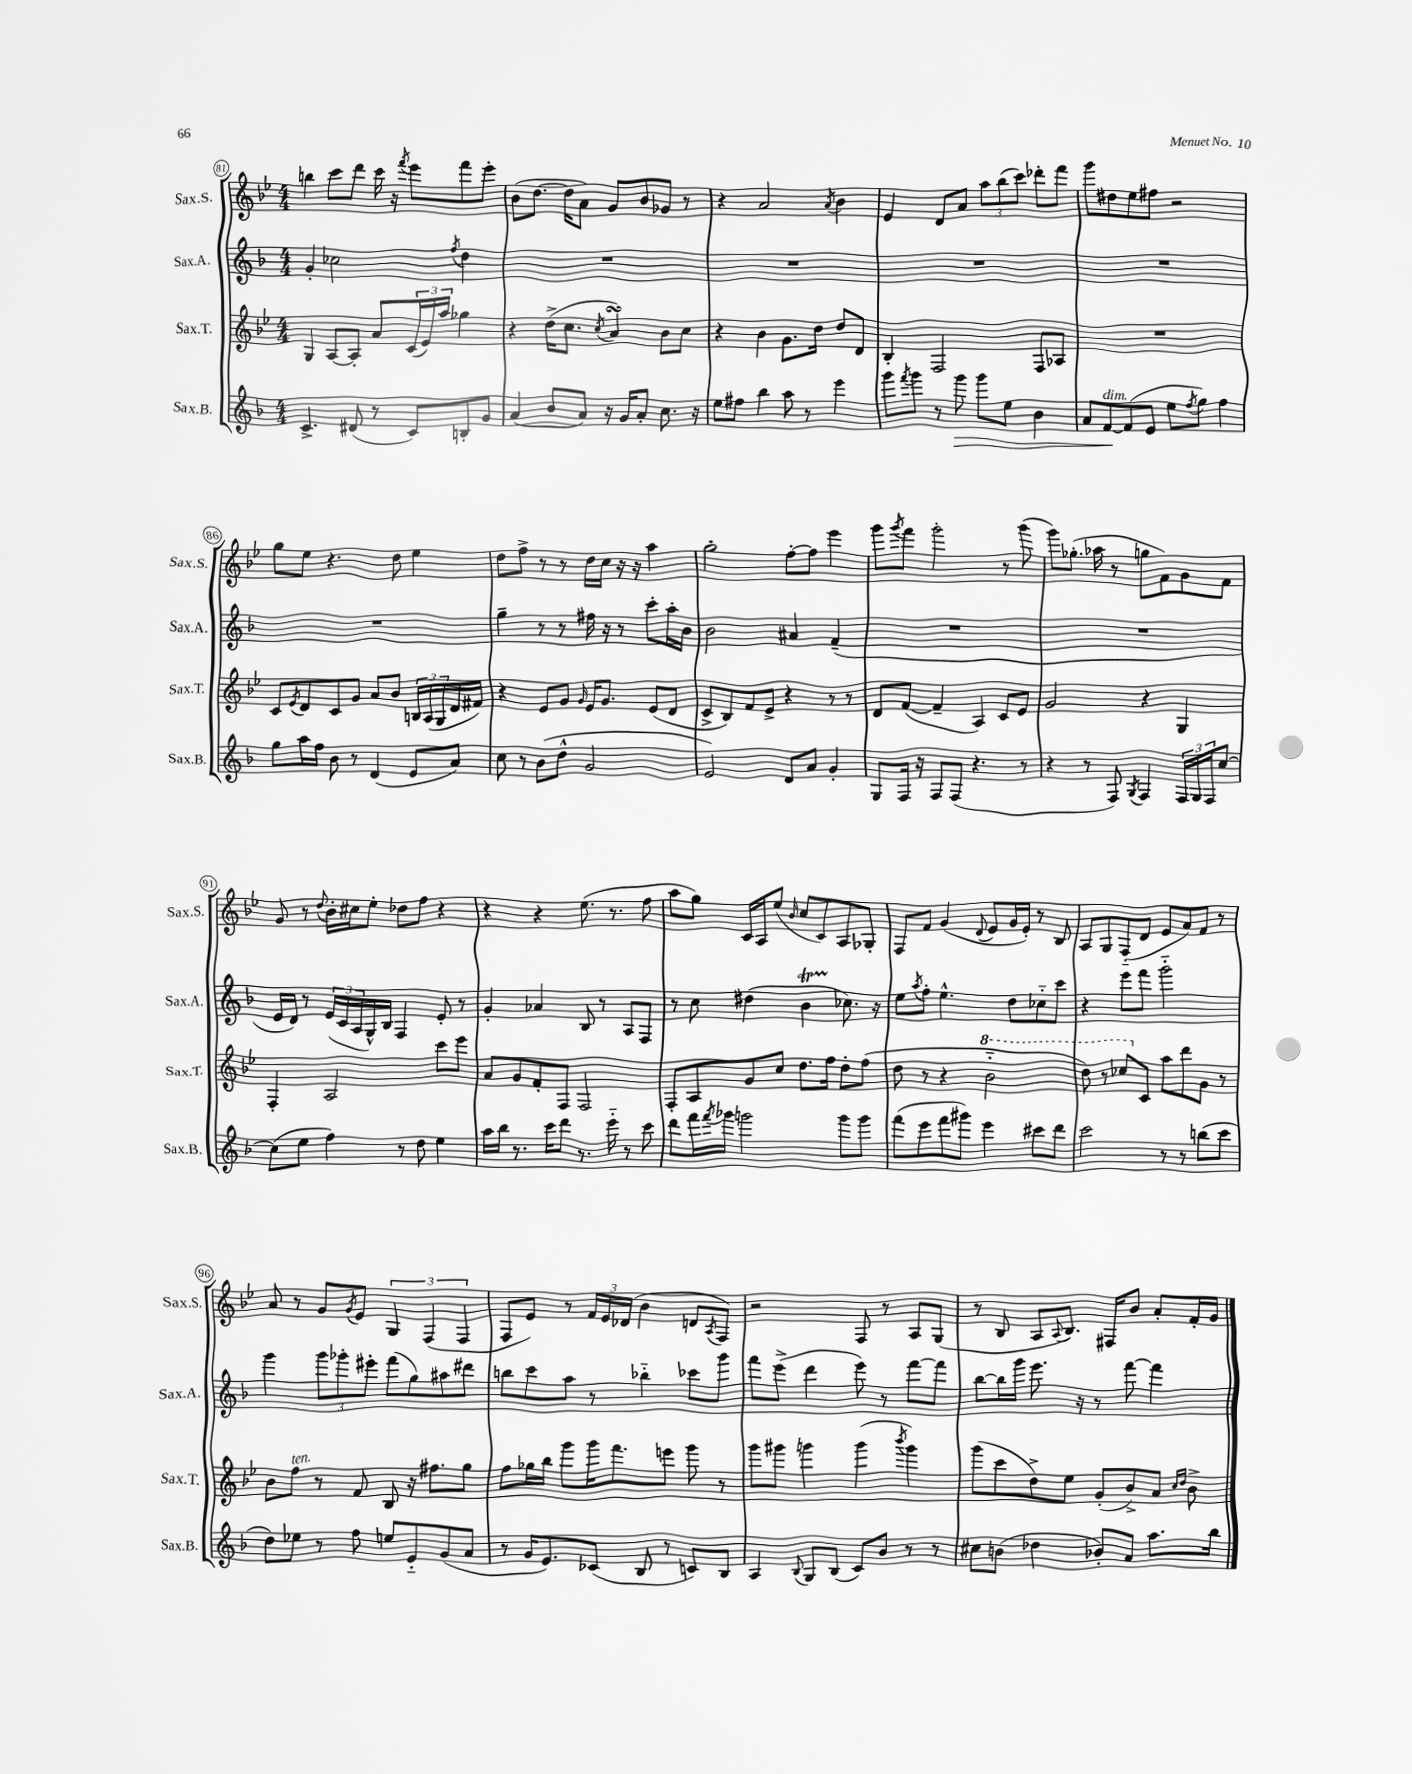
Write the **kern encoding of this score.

**kern	**dynam	**kern	**kern	**kern
*part4	*part4	*part3	*part2	*part1
*staff4	*staff4	*staff3	*staff2	*staff1
*I"Sax.B.	*	*I"Sax.T.	*I"Sax.A.	*I"Sax.S.
*I'Sax.B.	*	*I'Sax.T.	*I'Sax.A.	*I'Sax.S.
*clefG2	*	*clefG2	*clefG2	*clefG2
*k[b-]	*	*k[b-e-]	*k[b-]	*k[b-e-]
*M4/4	*	*M4/4	*M4/4	*M4/4
=81	=81	=81	=81	=81
4.c^/	.	4G/	4g'/	4bbn\
.	.	[8A/L	2cc-X\	8ccc\L
(8d#X/	.	8A'/J]	.	8ddd\J
8r	.	8a/L	.	16ccc\
.	.	.	.	16r
.	.	.	.	8qfff/
8c/L)	.	(24c/L	.	8eee-\L
.	.	24e-/)	.	.
.	.	24aa/JJ	.	.
.	.	.	8qff/	.
8Bn'/	.	4gg-X\	4dd\	8fff\
8g/J	.	.	.	8eee-'\J
=82	=82	=82	=82	=82
(4a/	.	4r	1r	(8b-\L
.	.	.	.	[8.dd\J
8b-/L	.	(16dd^\KL	.	.
.	.	8.cc\J	.	16dd\KL]
8a/J)	.	.	.	8a\J)
.	.	8qcc/	.	.
16r	.	4asSsS/)	.	8g/L
16g/KL	.	.	.	.
8a'/J	.	.	.	8b-/
8.cc\	.	8b-\L	.	8g-X/J
.	.	8cc\J	.	8r
16r	.	.	.	.
=83	=83	=83	=83	=83
8ee\L	.	4r	1r	4r
8ff#X\J	.	.	.	.
4bb-\	.	4b-\	.	2a/
8aa\	.	8.g\L	.	.
8r	.	.	.	.
.	.	16dd\Jk	.	.
.	.	.	.	8qa/
4eee\	.	8dd/L	.	4b-\
.	.	8d/J	.	.
=84	=84	=84	=84	=84
8ggg\L	.	4B-'/	1r	4e-/
8qfff/	.	.	.	.
8ggg\J	.	.	.	.
8r	.	2F/	.	8d/L
!	!LO:HP:b	!	!	!
8ggg\	>	.	.	8a/J
8ggg\L	.	.	.	12aa\L
.	.	.	.	(12bb-\
8ee\J	.	.	.	.
.	.	.	.	12ccc\J)
4b-\	.	8F/L	.	8ddd-X'\L
.	.	8A-X/J	.	8fff\J
=85	=85	=85	=85	=85
8a/L	.	1r	1r	8ggg\L
!LO:TX:a:i:t=dim.	!	!	!	!
[8f/	.	.	.	8dd#X\
(8f/]	]	.	.	8ee-\
8e/J	.	.	.	8ff#X\J
8ee\L	.	.	.	2r
8qff/	.	.	.	.
8gg\J)	.	.	.	.
4ff\	.	.	.	.
!!LO:LB:g=z
=86	=86	=86	=86	=86
8gg\L	.	8c/L	1r	8gg\L
.	.	8qe-/	.	.
16aa\L	.	8d/	.	8ee-\J
16ff\JJ	.	.	.	.
8b-\	.	8c/	.	4.r
8r	.	8g/J	.	.
(4d/	.	8a/L	.	.
.	.	8b-/J	.	8dd\
8e/L	.	24Bn/LL	.	4ee-\
.	.	(24A/	.	.
.	.	24G/	.	.
8a/J)	.	16d/	.	.
.	.	16f#X/JJ)	.	.
=87	=87	=87	=87	=87
8cc\	.	4r	4gg~\	8dd\L
8r	.	.	.	8ff^\J
(8b-\L	.	8e-/L	8r	8r
8dd^^\J	.	8g/J	8r	8r
.	.	16qqg/	.	.
2g/	.	16e-/KL	16ff#X\	16dd\LL
.	.	8.g/J	16r	16cc\JJ
.	.	.	8r	16r
.	.	.	.	16r
.	.	(8e-/L	8ccc'\L	4aa\
.	.	8d/J	16aa'\L	.
.	.	.	16b-\JJ	.
=88	=88	=88	=88	=88
2e/)	.	8c^/L	2b-\	2gg'\
.	.	8B-/)	.	.
.	.	8f/	.	.
.	.	8e-^/J	.	.
8d/L	.	4r	4a#X/	[8ff'\L
8a/J	.	.	.	8ff\J]
4g'/	.	8r	(4f~/	4eee-\
.	.	8r	.	.
=89	=89	=89	=89	=89
8G/L	.	8d/L	1r	8ggg\L
.	.	.	.	8qggg/
16F/Jk	.	([8f/J	.	8fff\J
16r	.	.	.	.
8F/L	.	4f~/]	.	2ggg'\
(8F/J	.	.	.	.
4.r	.	4A/)	.	.
.	.	8c/L	.	8r
8r	.	8e-/J	.	(8ggg\
=90	=90	=90	=90	=90
4r	.	2g/	1r	8ggg\L)
.	.	.	.	(8.gg-X'\J
8r	.	.	.	.
.	.	.	.	16aa-X\
8F/)	.	.	.	8r
8qG/	.	.	.	.
4F/	.	4r	.	8ggn\L
.	.	.	.	8f\)
24F/LL	.	4G/	.	8g\
24G/	.	.	.	.
24F/J	.	.	.	.
[8cc/J	.	.	.	8f\J
!!LO:LB:g=z
=91	=91	=91	=91	=91
(8cc\L]	.	4F'/	16e/LL	8g/
.	.	.	16d/JJ)	.
8ee\J	.	.	8r	8r
.	.	.	.	8qqdd/
4ff\)	.	2A/	(24e/LL	16b-'\LL
.	.	.	24c/	.
.	.	.	.	16cc#X\J
.	.	.	24A/	.
.	.	.	16G^^/)	8ee-'\J
.	.	.	16B-/JJ	.
8r	.	.	4F/	8dd-X\L
8dd\	.	.	.	8ff\J
4ee\	.	8ccc\L	8e'/	4r
.	.	8eee-\J	8r	.
=92	=92	=92	=92	=92
16aa\LL	.	8a/L	4g'/	4r
16bb-\JJ	.	.	.	.
8.r	.	8g/	.	.
.	.	8f'/	4a-X/	4r
16ccc\KL	.	.	.	.
8ddd\J	.	8F/J	.	.
8.r	.	2F/	8B-/	(8.ee-\
.	.	.	8r	.
16eee\	.	.	.	8.r
8r	.	.	8A/L	.
8ccc\	.	.	8F/J	8ff\
=93	=93	=93	=93	=93
8ddd\L	.	8F'/L	8r	8aa\L
16fff\L	.	8A/	8cc\	8gg\J)
8qfff/	.	.	.	.
16ggg-X\JJ	.	.	.	.
2gggn\	.	8g/	(4dd#X\	16c/LL
.	.	.	.	16A/J
.	.	8cc/J	.	(8ee-/J
.	.	.	.	16qqb-/
.	.	8.dd\L	4b-T\	8cc/L
.	.	.	.	8c/)
.	.	16ff\Jk	.	.
8ggg\L	.	8dd'\L	8.cc-X\)	8A/
8ggg\J	.	(8ff\J	.	8G-X'/J
.	.	.	16r	.
=94	=94	=94	=94	=94
(8fff\L	.	8dd\	8ee\L	8F/L
.	.	.	8qaa/	.
8eee\	.	8r	8ff'\J	8f/J
8fff\	.	4r	4.ee^^\	(4g/
8ggg#X\J)	.	.	.	.
.	.	.	.	8qqd/
*	*	*8va	*	*
4eee\	.	2bb-\	.	8e-/L
.	.	.	8dd\L	16g/L
.	.	.	.	16e-'/JJ)
8ccc#X\L	.	.	8cc-X\	8r
8ddd\J	.	.	8ccc\J	8B-/
=95	=95	=95	=95	=95
2ccc\	.	8ddd\)	4r	8A/L
.	.	8r	.	8G/
.	.	8ccc-X/L	8eee\L	(8F/
*	*	*X8va	*	*
.	.	8c/J	8fff\J	8d/J
8r	.	8aa\L	2ggg\	8e-/L
8r	.	8ddd\	.	8a/)
(8bbn\L	.	8g\J	.	8f/J
8ccc\J	.	8r	.	8r
!!LO:LB:g=z
=96	=96	=96	=96	=96
8dd\L)	.	8b-\L	4ggg\	8a/
!	!	!LO:TX:a:i:t=ten.	!	!
8ee-X\J	.	8ff\J	.	8r
8r	.	8r	12ggg\L	8g/L
.	.	.	12ggg-X'\	.
.	.	.	.	8qg/
8ff\	.	8f/	.	8e-/J
.	.	.	12eee#X'\J	.
8een/L	.	8B-/	(8fff\L	6G/
8e/	.	16r	8gg\)	.
.	.	.	.	(6F/
.	.	8.ff#X\L	.	.
(8g/	.	.	8aa#X\	.
.	.	.	.	6F/
8a/J	.	8gg\J	8ddd#X\J	.
=97	=97	=97	=97	=97
8r	.	8ff\L	8bbn\L	8F/L
16g/KL	.	16gg-X\L	8ccc\	8e-/J)
8.e/)	.	16bb-\JJ	.	.
.	.	8ggg\L	8aa\J	8r
(8c-X/J	.	16ggg\K	8r	24f/LL
.	.	.	.	24e-/
.	.	8.fff\	.	.
.	.	.	.	(24d-X/JJ
8B-/	.	.	4bb-X\	4b-\
8r	.	8eeen\J	.	.
8cn/L)	.	8ggg\	8ccc-X\L	8dn/L
.	.	.	.	8qA/
8B-/J	.	8r	8ggg\J	8F/J)
=98	=98	=98	=98	=98
4A/	.	8ggg\L	8fff\L	2r
.	.	8ggg#X\J	(8eee^\J	.
8qqB-/	.	.	.	.
8G/L	.	4gggn\	4ddd\	.
(8B-/J	.	.	.	.
8c/L)	.	(4ggg\	8eee\)	8F/
8b-/J	.	.	8r	8r
.	.	8qbbb-/	.	.
8r	.	4ggg\)	[8fff\L	8A/L
8r	.	.	8fff\J]	(8G/J
=99	=99	=99	=99	=99
8cc#X\L	.	(8ggg\L	[8bb-\L	8r
(8bn\J	.	8ccc\	16bb-\L]	8B-/
.	.	.	16ggg\JJ	.
4dd-X\	.	8dd^\)	8.eee\	8A/L
.	.	.	.	8qqA/
.	.	8ee-\J	.	8.B-/J)
.	.	.	16r	.
8b-X'/L)	.	(8g'/L	8r	.
.	.	.	.	16F#X/KL
8a/J	.	8b-^/)	[8fff\	8b-/J
8.aa\L	.	8a/J	4fff\]	8a'/L
.	.	16qqcc/LL	.	.
.	.	16qqdd/JJ	.	.
.	.	8b-^\	.	16f'/L
16bb-\Jk	.	.	.	16g/JJ
==	==	==	==	==
*-	*-	*-	*-	*-
